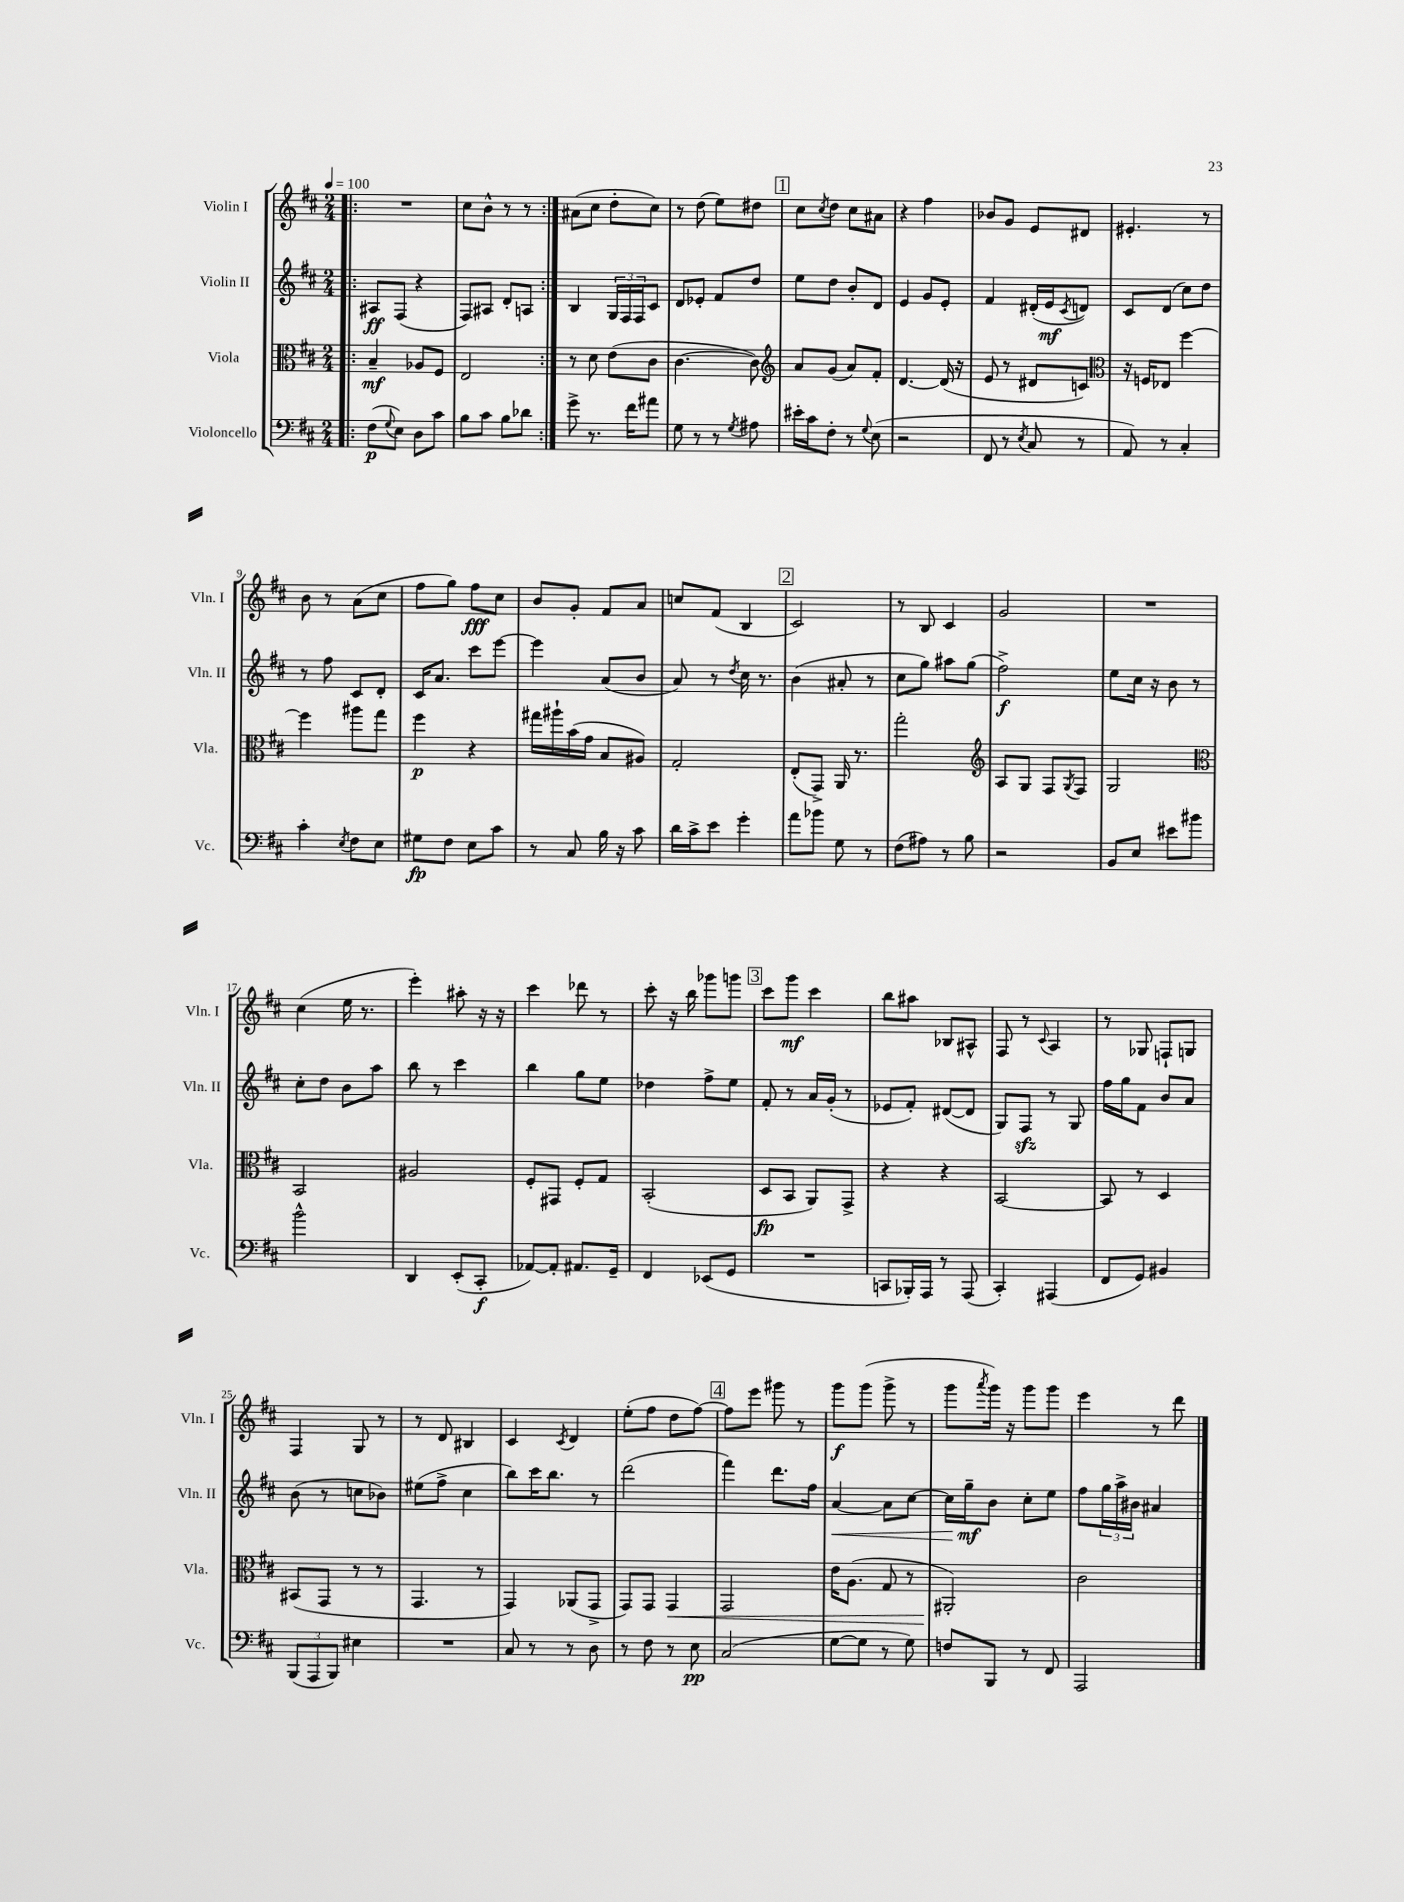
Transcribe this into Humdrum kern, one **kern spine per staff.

**kern	**kern	**kern	**kern
*staff4	*staff3	*staff2	*staff1
*clefF4	*clefC3	*clefG2	*clefG2
*k[f#c#]	*k[f#c#]	*k[f#c#]	*k[f#c#]
*M2/4	*M2/4	*M2/4	*M2/4
*MM100	*MM100	*MM100	*MM100
=!|:	=!|:	=!|:	=!|:
(8F#	4B~	8A#	2r
8qqG	.	.	.
8E)	.	(8F#	.
8D	8A-	4r	.
8c#	8F#	.	.
=	=	=	=
8B	2E	8F#)	8cc#
8c#	.	8A#	8b^^
8B	.	8d'	8r
8d-	.	8A	8r
=:|!	=:|!	=:|!	=:|!
8g^	8r	4B	(8a#
8.r	8d	.	8cc#
.	(8e	24G	8dd'
.	.	24F#	.
16f#	.	.	.
.	.	24F#	.
8a#	8c#	8c#	8cc#)
=	=	=	=
8G	[4.c#	8d	8r
8r	.	8e-'	(8dd
8r	.	8f#	8ee)
8qG	.	.	.
8A#	8c#])	8dd	8dd#
=	=	=	=
*	*clefG2	*	*
16e#'	8a	8ee	8cc#
16c#	.	.	.
.	.	.	8qcc#
8F#'	(8g	8dd	8dd
8r	8a)	8b'	8cc#
8qqG	.	.	.
(8E	8f#'	8d	8a#
=	=	=	=
2r	[4.d	4e	4r
.	.	8g	4ff#
.	(16d]	8e'	.
.	16r	.	.
=	=	=	=
8FF#	8e	4f#	8b-
8r	8r	.	8g
8qE	.	.	.
8C#	8d#	(16d#'	8e
.	.	16e	.
.	.	8qc#	.
8r	8c)	8d)	8d#
=	=	=	=
*	*clefC3	*	*
8AA)	16r	8c#	4.e#'
.	16F	.	.
8r	8E-	(8d	.
4C#'	[4ff#	8cc#)	.
.	.	8dd	8r
=	=	=	=
4c#'	4ff#]	8r	8b
.	.	8ff#	8r
8qE	.	.	.
8F#	8aa#	8c#	(8a
8E	8gg	8d'	8cc#
=	=	=	=
8G#	4ff#	16c#	8ff#
.	.	8.a	.
8F#	.	.	8gg)
8E	4r	8ccc#	8ff#
8c#	.	[8eee	8cc#
=	=	=	=
8r	16gg#	4eee]	8b
.	16aa#`	.	.
8C#	(16b	.	8g'
.	16g	.	.
16B	8B	(8a	8f#
16r	.	.	.
8c#	8A#)	8b	8a
=	=	=	=
16d	2G'	8a)	8cc
16c#^	.	.	.
8e	.	8r	(8f#
.	.	8qdd	.
4g'	.	16cc#	4B
.	.	8.r	.
=	=	=	=
8a	(8E'	(4b	2c#)
8b-	8GG^)	.	.
8G	16AA	8a#'	.
.	8.r	.	.
8r	.	8r	.
=	=	=	=
(8F#	2gg'	8cc#	8r
8A#)	.	8gg)	8B
8r	.	8aa#	4c#
8B	.	(8gg	.
=	=	=	=
*	*clefG2	*	*
2r	8A	2ff#^)	2g
.	8G	.	.
.	8F#	.	.
.	8qG	.	.
.	8F#	.	.
=	=	=	=
8BB	2G	8ee	2r
8E	.	16cc#	.
.	.	16r	.
8e#	.	8b	.
8b#	.	8r	.
=	=	=	=
*	*clefC3	*	*
2b^^	2BB	8cc#'	(4cc#
.	.	8dd	.
.	.	8b	16ee
.	.	.	8.r
.	.	8aa	.
=	=	=	=
4DD	2A#	8bb	4eee')
.	.	8r	.
(8EE'	.	4ccc#	8aa#'
8CC#'	.	.	16r
.	.	.	16r
=	=	=	=
[8AA-)	8F#'	4bb	4ccc#
8AA-']	8GG#	.	.
8.AA#	8F#'	8gg	8ddd-
.	8G	8ee	8r
16GG~	.	.	.
=	=	=	=
4FF#	(2BB'	4dd-	8ccc#'
.	.	.	16r
.	.	.	16bb
(8EE-	.	8ff#^	8ggg-
8GG	.	8ee	8ggg
=	=	=	=
2r	8D	8f#'	8ccc#
.	8BB	8r	8ggg
.	8AA)	16a	4ccc#
.	.	(16g'	.
.	8GG^	8r	.
=	=	=	=
8CC	4r	8e-	8bb
16BBB-')	.	8f#')	8aa#
16AAA	.	.	.
8r	4r	([8d#	8B-
(8AAA	.	8d#]	8A#^^
=	=	=	=
4CC#')	[2BB	8G)	8F#
.	.	8F#	8r
.	.	.	8qqc#
(4AAA#	.	8r	4A
.	.	8G	.
=	=	=	=
8FF#	8BB]	16ff#	8r
.	.	16gg	.
8GG)	8r	8f#	8G-
4BB#	4D	8b	8F`
.	.	8a	8G
=	=	=	=
(12BBB	(8BB#	(8b	4F#
12AAA	.	.	.
.	8GG	8r	.
12BBB)	.	.	.
4E#	8r	8cc	8G
.	8r	8b-)	8r
=	=	=	=
2r	4.GG	(8ee#	8r
.	.	8ff#^	8d
.	.	4cc#	4B#
.	8r	.	.
=	=	=	=
8C#	4GG)	8bb)	4c#
8r	.	16ccc#	.
.	.	8.bb	.
.	.	.	8qc#
8r	(8AA-	.	4d
8D	8GG^	8r	.
=	=	=	=
8r	8GG)	(2ddd	(8ee'
8F#	8GG	.	8ff#
8r	4GG	.	8dd
8E	.	.	[8ff#)
=	=	=	=
(2C#	2GG	4fff#)	8ff#]
.	.	.	8eee
.	.	8.ddd	8ggg#
.	.	.	8r
.	.	16ff#	.
=	=	=	=
[8G	16e	[4a	8ggg
.	(8.A	.	.
8G]	.	.	(8ggg
8r	8G	8a]	8ggg^
8G)	8r	[8cc#	8r
=	=	=	=
8F	2AA#')	16cc#]	8ggg
.	.	16gg~	.
.	.	.	8qaaa
8BBB	.	8b	16ggg)
.	.	.	16r
8r	.	8cc#'	8ggg
8FF#	.	8ee	8ggg
=	=	=	=
2AAA	2c#	8ff#	4eee
.	.	24gg	.
.	.	24aa^	.
.	.	24b#	.
.	.	4a#	8r
.	.	.	8ddd
==	==	==	==
*-	*-	*-	*-
